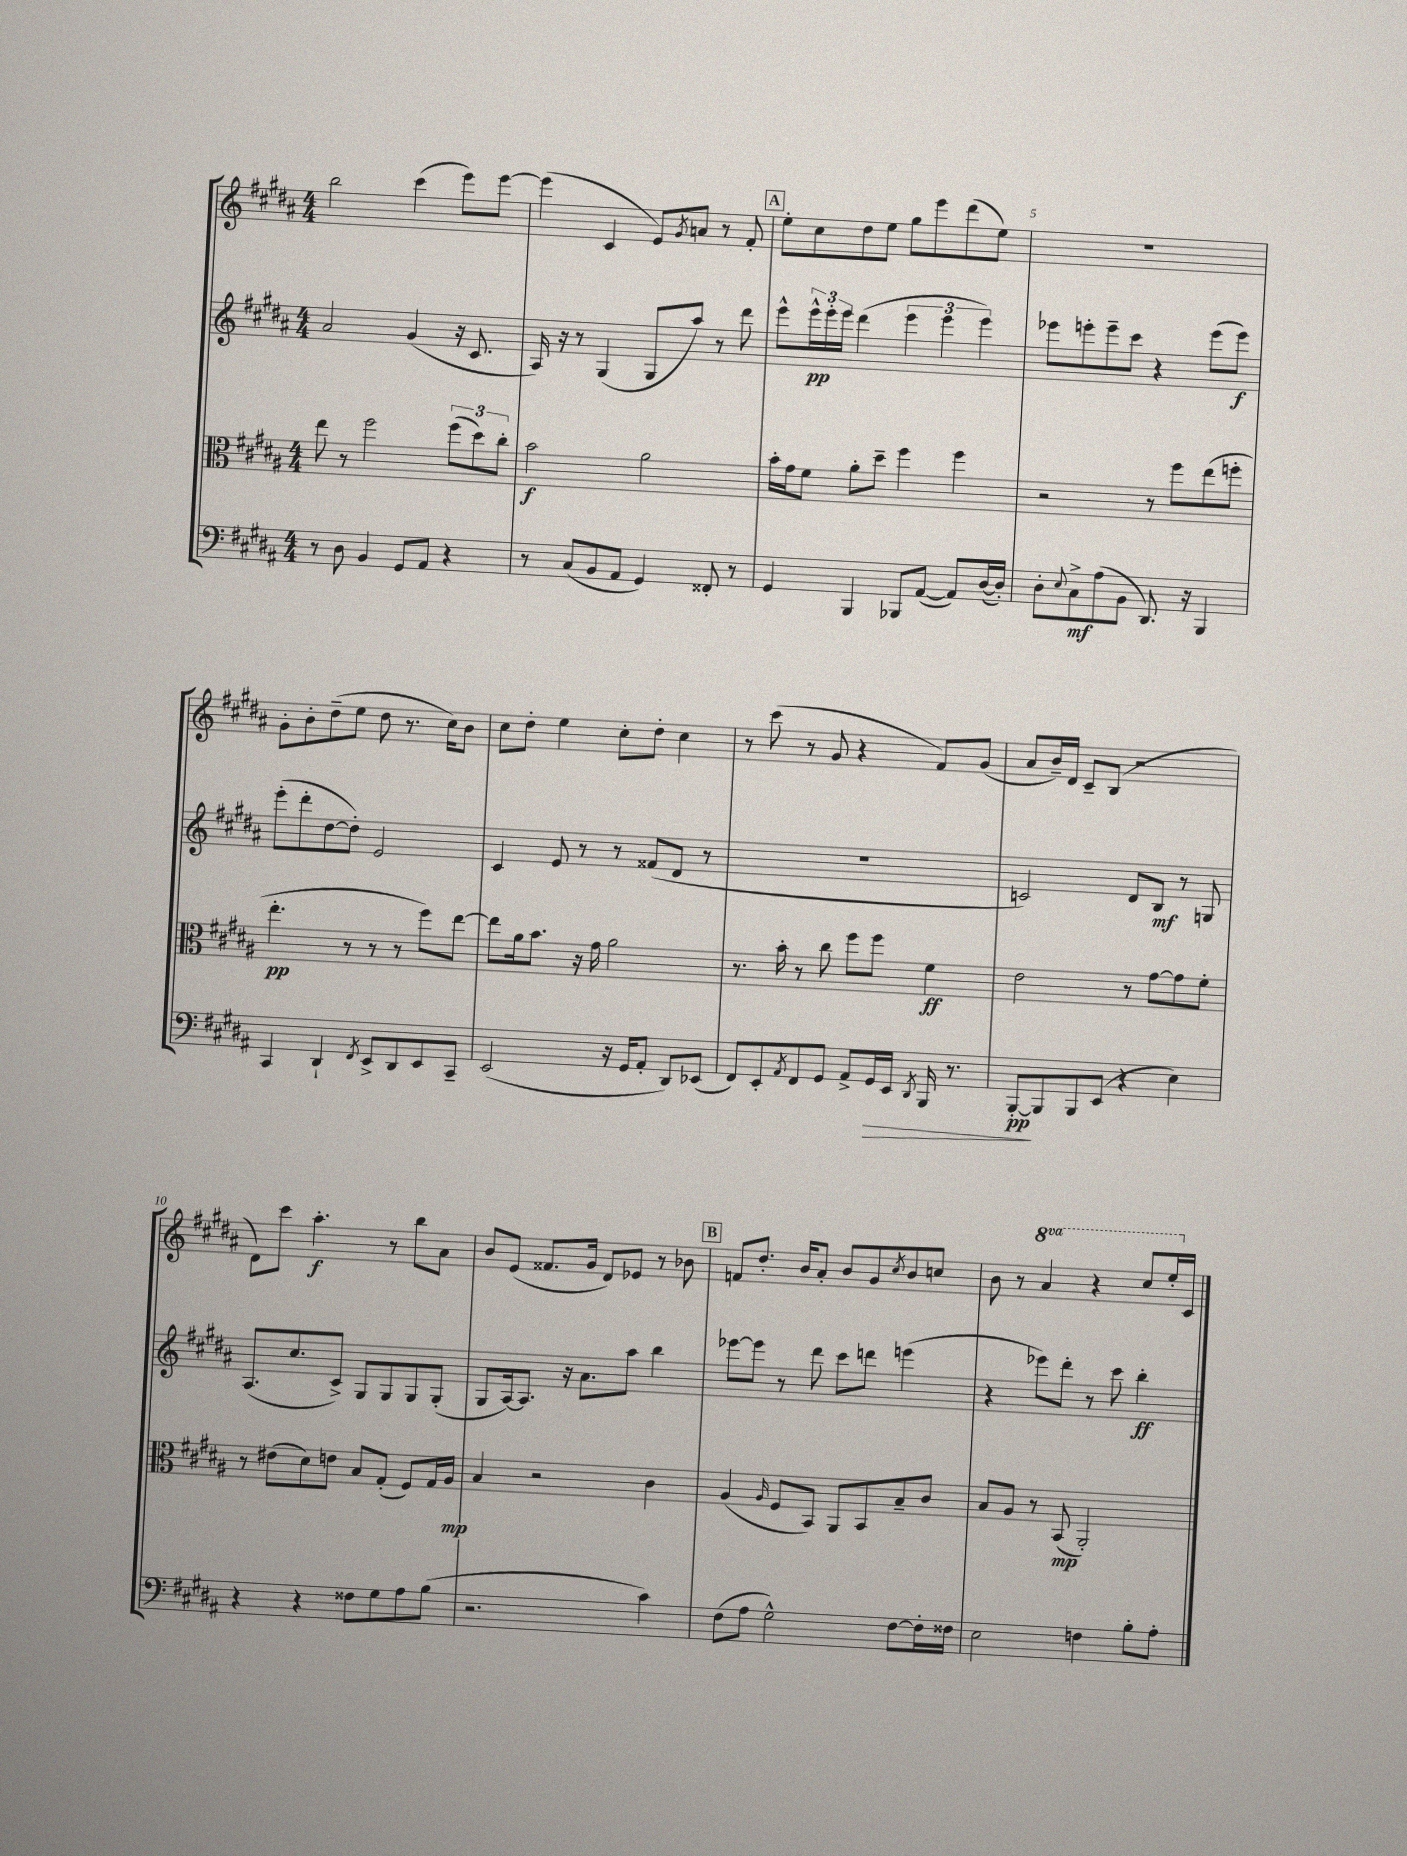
<<
\new StaffGroup <<
\new Staff = "s0" {
    \clef treble \key b \major \numericTimeSignature \time 4/4 \set Staff.ottavationMarkups = #ottavation-simple-ordinals
    b''2 cis'''4( e'''8) e'''8~ |
    e'''4( cis'4 e'8) \acciaccatura { gis'8 } a'8 r8 fis'8-. |
    \mark \markup { \box "A" } e''8-. cis''8 dis''8 e''8 gis''8 e'''8 dis'''8( e''8) |
    R1 |
    gis'8-. b'8-. dis''8--( e''8 dis''8 r8. cis''16) b'8 |
    cis''8 dis''8-. e''4 cis''8-. dis''8-. cis''4 |
    r8 cis'''8( r8 gis'8 r4 fis'8) gis'8( |
    ais'8 b'16--) dis'16 cis'8-- b8( r2 |
    dis'8) cis'''8 ais''4.-.\f r8 b''8 ais'8 |
    b'8 e'8( fisis'8. gis'16 dis'8) ees'8 r8 bes'8 |
    \mark \markup { \box "B" } f'8 dis''8.-. b'16 ais'8-. b'8 gis'8 \acciaccatura { cis''8 } b'8 c''8 |
    b'8 r8 \ottava #1 ais''4 r4 cis'''8 e'''16-. \ottava #0 cis'16 \bar "|." |
}
\new Staff = "s1" {
    \clef treble \key b \major \numericTimeSignature \time 4/4
    ais'2 gis'4( r16 cis'8. |
    ais16) r16 r8 gis4( gis8 ais''8) r8 dis'''8 |
    \mark \markup { \box "A" } e'''8-^ \tuplet 3/2 { e'''16-^\pp e'''16-. e'''16 } dis'''4( \tuplet 3/2 { e'''4 e'''4 e'''4) } |
    ees'''8 e'''8-. e'''8-- cis'''8 r4 e'''8( e'''8\f) |
    e'''8-.( dis'''8-. dis''8~ dis''8-.) e'2 |
    cis'4 e'8 r8 r8 fisis'8( dis'8 r8 |
    R1 |
    c'2) dis'8 b8\mf r8 g8 |
    ais8.( cis''8. cis'8->) gis8 gis8 gis8 gis8-.( |
    gis8 ais16~) ais8. r16 ais'8. ais''8 b''4 |
    \mark \markup { \box "B" } ees'''8~ ees'''8 r8 dis'''8 cis'''8 d'''8 e'''4( |
    r4 ees'''8) dis'''8-. r8 cis'''8 b''4-.\ff \bar "|." |
}
\new Staff = "s2" {
    \clef alto \key b \major \numericTimeSignature \time 4/4
    e''8 r8 fis''2 \tuplet 3/2 { fis''8( dis''8) cis''8-. } |
    b'2\f ais'2 |
    \mark \markup { \box "A" } b'16-. gis'16 fis'8 ais'8-. dis''8-- fis''4 fis''4 |
    r2 r8 fis''8 e''8( f''8-. |
    e''4.-.\pp r8 r8 r8 fis''8) e''8~ |
    e''8 ais'16 b'8. r16 gis'16 ais'2 |
    r8. b'16-. r8 cis''8 fis''8 fis''8 fis'4\ff |
    e'2 r8 gis'8~ gis'8 fis'8-. |
    r8 eis'8( dis'8) e'8 b8 gis8-.( fis8) gis16 ais16\mp |
    b4 r2 cis'4 |
    \mark \markup { \box "B" } ais4( \grace { ais16 } fis8 b,8) ais,8 b,8 b8-- cis'8 |
    b8 ais8 r8 b,8\mp( ais,2-.) \bar "|." |
}
\new Staff = "s3" {
    \clef bass \key b \major \numericTimeSignature \time 4/4
    r8 dis8 b,4 gis,8 ais,8 r4 |
    r8 cis8( b,8 ais,8 gis,4) fisis,8-. r8 |
    \mark \markup { \box "A" } gis,4 b,,4 bes,,8 ais,8~( ais,8) dis16~( dis16-.) |
    dis8-. \appoggiatura { e8 } cis8->\mf ais8( b,8 dis,8.) r16 b,,4 |
    cis,4 dis,4-! \acciaccatura { fis,8 } e,8-> dis,8 e,8 cis,8-- |
    e,2( r16 gis,16 ais,8-. dis,8) ees,8( |
    fis,8) e,8-. \acciaccatura { ais,8 } fis,8 gis,8 ais,8-> gis,16\> e,16 \acciaccatura { dis,8 } b,,16 r8. |
    b,,8~-.\pp\! b,,8 b,,8 e,8( r4 e4) |
    r4 r4 fisis8 gis8 ais8 b8( |
    r2. cis'4) |
    \mark \markup { \box "B" } fis8( ais8 gis2-^) fis8~ fis16-. fisis16 |
    e2 f4 b8-. ais8-. \bar "|." |
}
>>
>>
\layout { \context { \Score currentBarNumber = #2 \override BarNumber.break-visibility = ##(#f #t #t) barNumberVisibility = #(every-nth-bar-number-visible 5) } }
